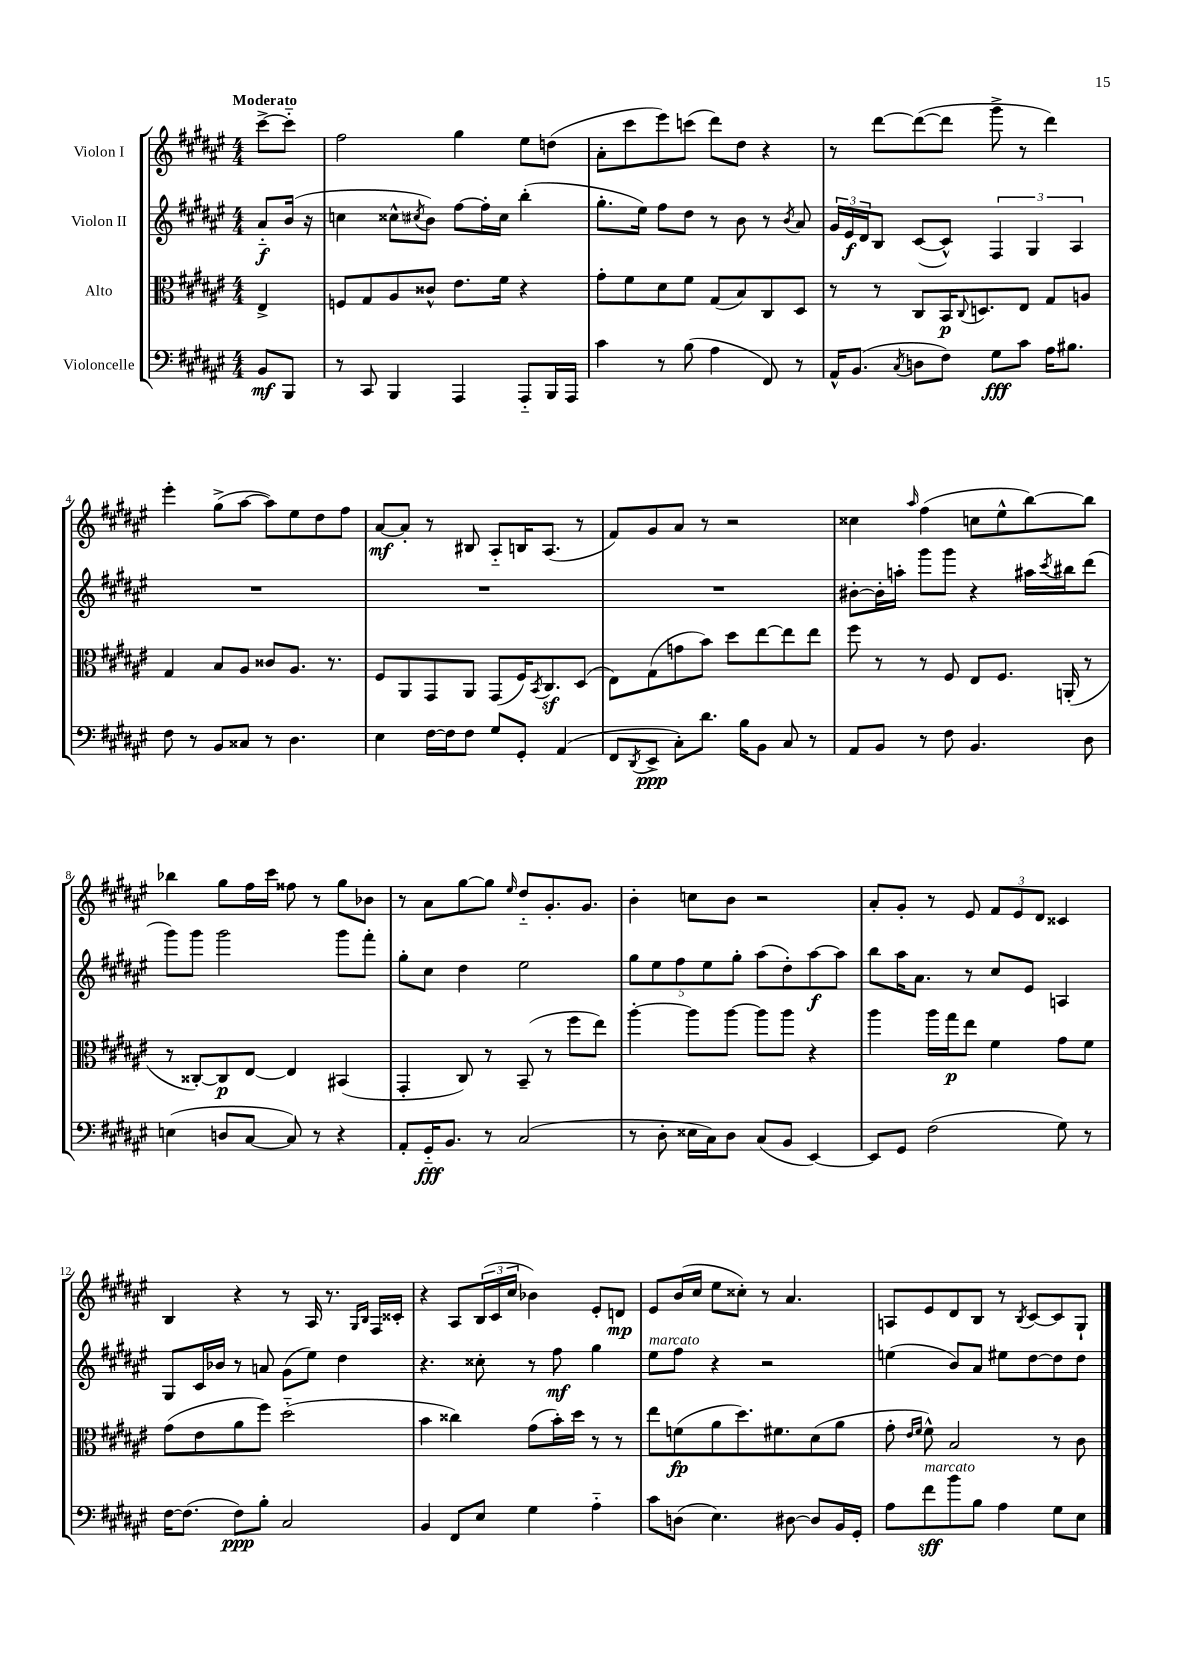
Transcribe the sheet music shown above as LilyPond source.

<<
\new StaffGroup <<
\new Staff = "s0" \with { instrumentName = "Violon I" } {
    \clef treble \key fis \major \numericTimeSignature \time 4/4 \partial 4 \tempo "Moderato"
    cis'''8~-> cis'''8-_ |
    fis''2 gis''4 eis''8 d''8( |
    ais'8-. cis'''8 eis'''8) c'''8( dis'''8) dis''8 r4 |
    r8 dis'''8~ dis'''8~( dis'''8 gis'''8-> r8 dis'''4) |
    eis'''4-. gis''8->( ais''8~ ais''8) eis''8 dis''8 fis''8 |
    ais'8~\mf ais'8-. r8 bis8 ais8-_ b16 ais8.( r8 |
    fis'8) gis'8 ais'8 r8 r2 |
    cisis''4 \grace { ais''16 } fis''4( c''8 eis''8-^ b''8~) b''8 |
    bes''4 gis''8 fis''16 cis'''16 fisis''8 r8 gis''8 bes'8 |
    r8 ais'8 gis''8~ gis''8 \grace { eis''16 } dis''8-_ gis'8.-. gis'8. |
    b'4-. c''8 b'8 r2 |
    ais'8-. gis'8-. r8 eis'8 \tuplet 3/2 { fis'8 eis'8 dis'8 } cisis'4 |
    b4 r4 r8 ais16 r8. \grace { gis16 b16 } fis16 cisis'16-. |
    r4 ais8 \tuplet 3/2 { b16( cis'16 cis''16 } bes'4) eis'8-. d'8\mp |
    eis'8 b'16( cis''16 eis''8 cisis''8-.) r8 ais'4. |
    a8 eis'8 dis'8 b8 r8 \acciaccatura { b8 } cis'8~ cis'8 gis8-! \bar "|." |
}
\new Staff = "s1" \with { instrumentName = "Violon II" } {
    \clef treble \key fis \major \numericTimeSignature \time 4/4 \partial 4
    ais'8-_\f b'16( r16 |
    c''4 cisis''8-^ \acciaccatura { cis''8 } b'8) fis''8~ fis''16-. cis''16 b''4-.( |
    gis''8.-. eis''16) fis''8 dis''8 r8 b'8 r8 \acciaccatura { b'8 } ais'8 |
    \tuplet 3/2 { gis'16 eis'16\f dis'16 } b8 cis'8~( cis'8-^) \tuplet 3/2 { fis4 gis4 ais4 } |
    R1 |
    R1 |
    R1 |
    bis'8~-. bis'16-. a''16-. gis'''8 gis'''8 r4 ais''16 \acciaccatura { cis'''8 } bis''16 dis'''8( |
    gis'''8) gis'''8 gis'''2 gis'''8 fis'''8-. |
    gis''8-. cis''8 dis''4 eis''2 |
    \tuplet 5/4 { gis''8 eis''8 fis''8 eis''8 gis''8-. } ais''8( dis''8-.) ais''8~\f ais''8 |
    b''8 ais''16 ais'8. r8 cis''8 eis'8 a4 |
    gis8 cis'16 bes'16 r8 a'8 gis'8( eis''8) dis''4 |
    r4. cisis''8-. r8 fis''8\mf gis''4 |
    eis''8^\markup { \italic "marcato" } fis''8 r4 r2 |
    e''4( b'8) ais'8 eis''8 dis''8~ dis''8 dis''8 \bar "|." |
}
\new Staff = "s2" \with { instrumentName = "Alto" } {
    \clef alto \key fis \major \numericTimeSignature \time 4/4 \partial 4
    eis4-> |
    f8 gis8 ais8 cisis'8-^ eis'8. fis'16 r4 |
    gis'8-. fis'8 dis'8 fis'8 gis8( b8) cis8 dis8 |
    r8 r8 cis8 b,16\p \appoggiatura { cis8 } d8. eis8 gis8 a8 |
    gis4 b8 ais8 cisis'8 ais8. r8. |
    fis8 ais,8 gis,8 ais,8 gis,8( fis16) \acciaccatura { b,8 } cis8.\sf dis8( |
    eis8) gis8( g'8 b'8) dis''8 eis''8~ eis''8 eis''8 |
    fis''8 r8 r8 fis8 eis8 fis8. a,16-.( r8 |
    r8 cisis8~-.) cisis8\p eis8~ eis4 bis,4( |
    gis,4-. cis8) r8 b,8--( r8 fis''8 eis''8) |
    ais''4~-. ais''8 ais''8~ ais''8 ais''8 r4 |
    ais''4 ais''16 gis''16\p eis''8 fis'4 gis'8 fis'8 |
    gis'8( eis'8 ais'8 fis''8) dis''2-_( |
    b'4 cisis''4) gis'8( b'16-.) dis''16 r8 r8 |
    eis''8 f'8\fp( ais'8 dis''8.) fis'8. dis'8( ais'8 |
    gis'8-. \grace { eis'16 fis'16 } fis'8-^) b2 r8 cis'8 \bar "|." |
}
\new Staff = "s3" \with { instrumentName = "Violoncelle" } {
    \clef bass \key fis \major \numericTimeSignature \time 4/4 \partial 4
    b,8\mf b,,8 |
    r8 cis,8 b,,4 ais,,4 ais,,8-_ b,,16 ais,,16 |
    cis'4 r8 b8( ais4 fis,8) r8 |
    ais,16-^ b,8.( \acciaccatura { cis8 } d8 fis8) gis8\fff cis'8 ais16 bis8. |
    fis8 r8 b,8 cisis8 r8 dis4. |
    eis4 fis16~ fis16 fis8 gis8 gis,8-. ais,4( |
    fis,8 \acciaccatura { dis,8 } eis,8->\ppp cis8-.) dis'8. b16 b,8 cis8 r8 |
    ais,8 b,8 r8 fis8 b,4. dis8 |
    e4( d8 cis8~ cis8) r8 r4 |
    ais,8-. gis,16-_\fff b,8. r8 cis2( |
    r8 dis8-. eisis16 cis16) dis8 cis8( b,8 eis,4~) |
    eis,8 gis,8 fis2( gis8) r8 |
    fis16~ fis8.( fis8\ppp) b8-. cis2 |
    b,4 fis,8 eis8 gis4 ais4-_ |
    cis'8 d8( eis4.) dis8~ dis8 b,16 gis,16-. |
    ais8 fis'8\sff^\markup { \italic "marcato" } b'8 b8 ais4 gis8 eis8 \bar "|." |
}
>>
>>
